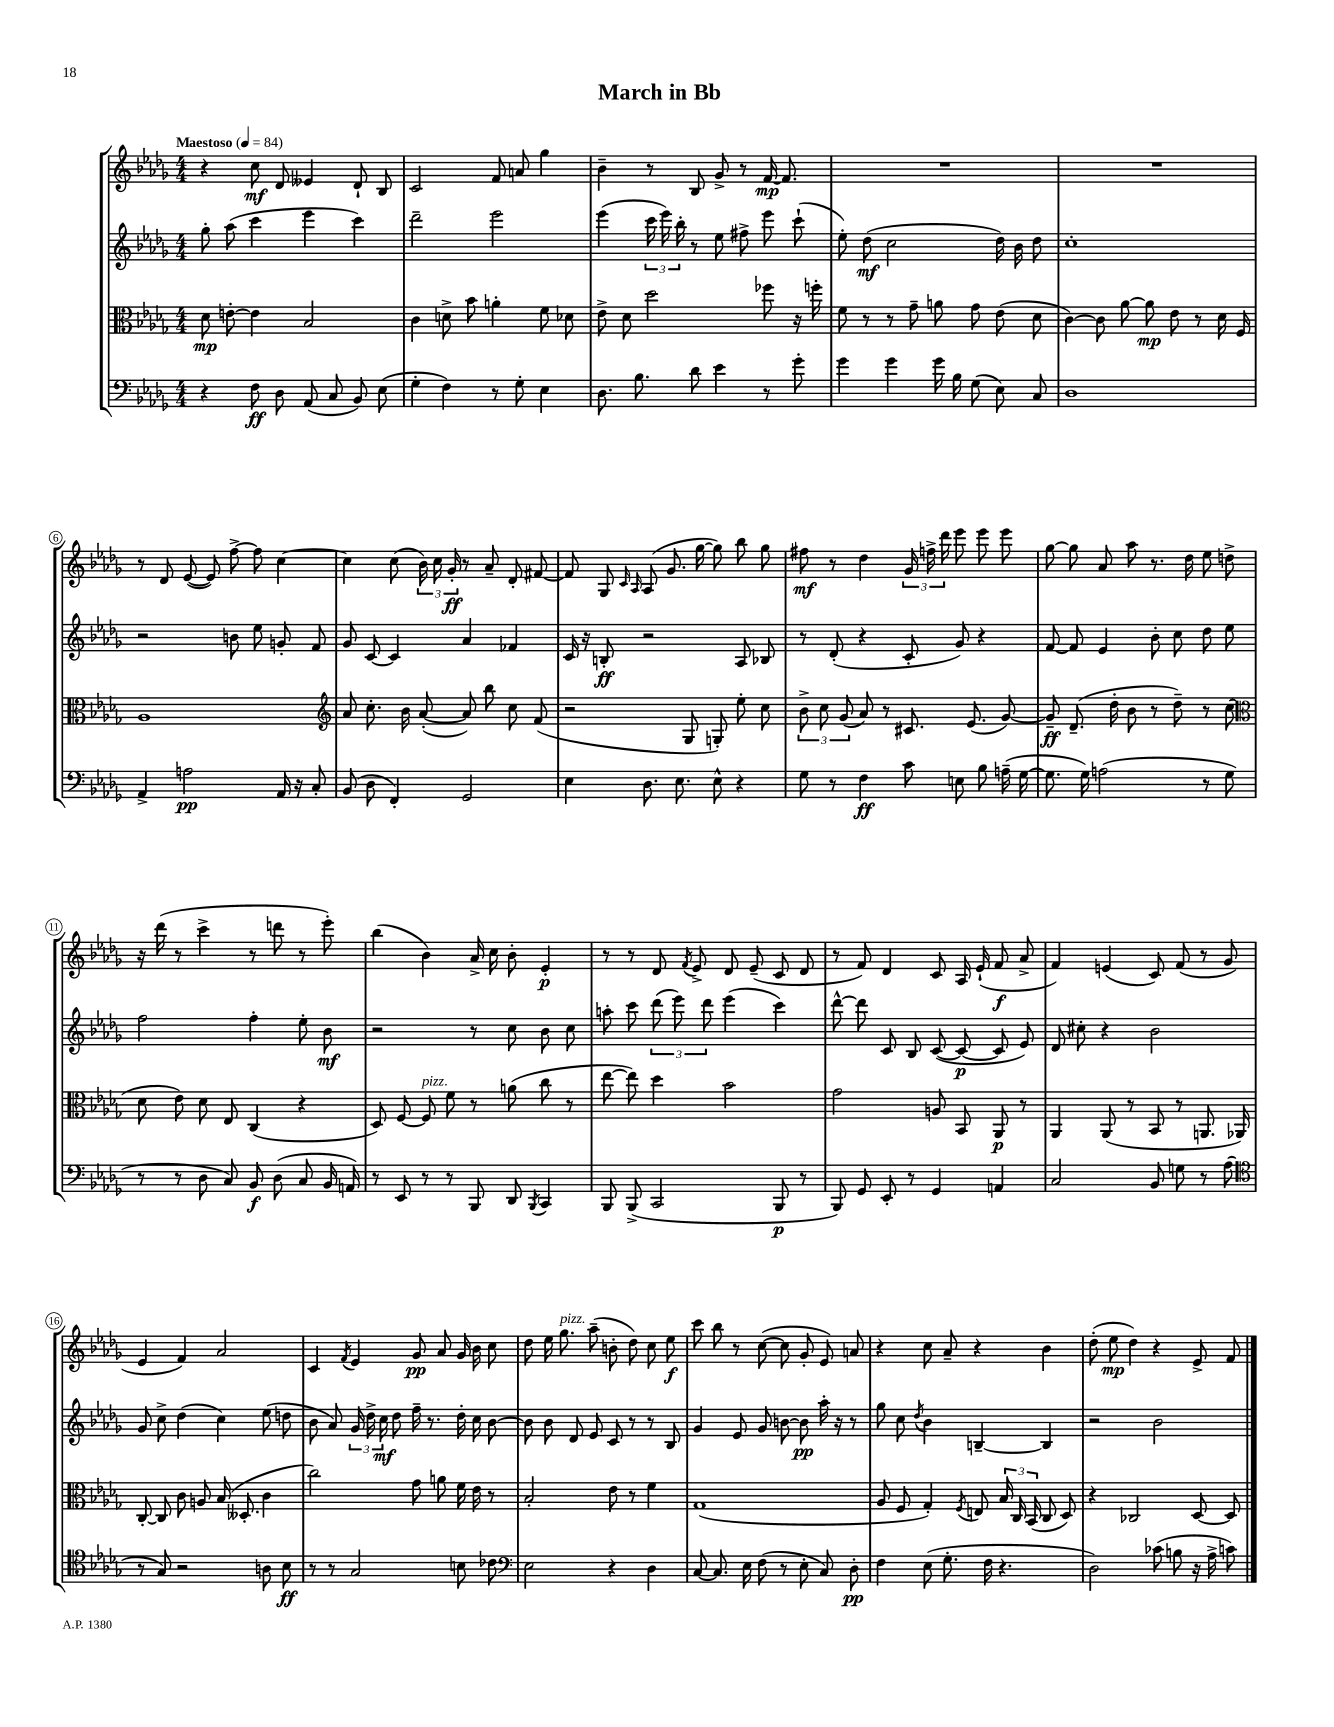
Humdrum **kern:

**kern	**kern	**kern	**kern
*staff4	*staff3	*staff2	*staff1
*clefF4	*clefC3	*clefG2	*clefG2
*k[b-e-a-d-g-]	*k[b-e-a-d-g-]	*k[b-e-a-d-g-]	*k[b-e-a-d-g-]
*M4/4	*M4/4	*M4/4	*M4/4
*MM84	*MM84	*MM84	*MM84
4r	8d-	8gg-'	4r
.	[8e'	(8aa-	.
8F	4e]	4ccc	8cc
8D-	.	.	8d-
(8AA-	2B-	4eee-	4e--
8C	.	.	.
8BB-)	.	4ccc)	8d-`
(8E-	.	.	8B-
=	=	=	=
4G-'	4c	2ddd-~	2c
4F)	8d^	.	.
.	8b-	.	.
8r	4a'	2eee-	8f
8G-'	.	.	8a
4E-	8f	.	4gg-
.	8d-	.	.
=	=	=	=
8.D-	8e-^	(4eee-	4b-~
.	8d-	.	.
8.B-	.	.	.
.	2dd-	24ccc	8r
.	.	24eee-)	.
.	.	24bb-'	.
8d-	.	8r	8B-
4e-	.	8ee-	8g-^
.	.	8ff#^	8r
8r	8ff-	8eee-	[16f
.	.	.	8.f]
8g-'	16r	(8ccc`	.
.	16ff'	.	.
=	=	=	=
4g-	8f	8ee-')	1r
.	8r	(8dd-	.
4g-	8r	2cc	.
.	8g-~	.	.
16g-	8a	.	.
16B-	.	.	.
(8G-	8g-	.	.
8E-)	(8e-	16dd-)	.
.	.	16b-	.
8C	8d-	8dd-	.
=	=	=	=
1D-	[4c)	1cc'	1r
.	8c]	.	.
.	[8a-	.	.
.	8a-]	.	.
.	8e-	.	.
.	8r	.	.
.	16d-	.	.
.	16F	.	.
=	=	=	=
4AA-^	1A-	2r	8r
.	.	.	8d-
2A	.	.	([8e-
.	.	.	8e-])
.	.	8b	[8ff^
.	.	8ee-	8ff]
16AA-	.	8g'	[4cc
16r	.	.	.
8C'	.	8f	.
=	=	=	=
*	*clefG2	*	*
(8BB-	8a-	8g-	4cc]
8D-	8.cc'	[8c	.
4FF')	.	4c]	(8cc
.	16b-	.	.
.	([8a-'	.	24b-)
.	.	.	24cc
.	.	.	24g-'
2GG-	8a-])	4a-	8r
.	8bb-	.	8a-~
.	8cc	4f-	8d-'
.	(8f	.	[8f#
=	=	=	=
4E-	2r	16c	8f#]
.	.	16r	.
.	.	8B'	8G-
.	.	.	16qqc
.	.	.	16qqA-
8.D-	.	2r	(8A-
.	.	.	8.g-
8.E-	.	.	.
.	8G-	.	.
.	.	.	[16gg-
8E-^^	8G')	.	8gg-])
4r	8ee-'	8A-	8bb-
.	8cc	8B-	8gg-
=	=	=	=
8G-	12b-^	8r	8ff#
.	12cc	.	.
8r	.	(8d-'	8r
.	(12g-	.	.
4F	8a-)	4r	4dd-
.	8r	.	.
8c	8.c#	8c'	24g-
.	.	.	24ff^
.	.	.	24ddd-
8E	.	8g-)	8eee-
.	(8.e-	.	.
8B-	.	4r	8eee-
(16A~	[8g-)	.	8eee-
[16G-	.	.	.
=	=	=	=
8.G-]	8g-~]	[8f	[8gg-
.	(8.d-~	8f]	8gg-]
16G-)	.	.	.
(2A	.	4e-	8a-
.	16dd-'	.	.
.	8b-	.	8aa-
.	8r	8b-'	8.r
.	8dd-~)	8cc	.
.	.	.	16dd-
8r	8r	8dd-	8ee-
8G-	(8cc	8ee-	8dd^
=	=	=	=
*	*clefC3	*	*
8r	8d-	2ff	16r
.	.	.	(16ddd-
8r	8e-)	.	8r
8D-	8d-	.	4ccc^
8C)	8E-	.	.
8BB-	(4C	4ff'	8r
(8D-	.	.	8ddd
8C	4r	8ee-'	8r
16BB-	.	8b-	8eee-')
16AA)	.	.	.
=	=	=	=
8r	8D-)	2r	(4bb-
8EE-	[8F	.	.
8r	8F]	.	4b-)
8r	8f	.	.
8BBB-	8r	8r	16a-^
.	.	.	16cc
8DD-	(8a	8cc	8b-'
8qBBB-	.	.	.
4CC	8cc	8b-	4e-'
.	8r	8cc	.
=	=	=	=
8BBB-	[8ee-	8aa'	8r
(8BBB-^	8ee-])	8ccc	8r
2CC	4dd-	(12ddd-	8d-
.	.	12eee-)	.
.	.	.	8qf
.	.	.	8e-^
.	.	12ddd-	.
.	2b-	(4eee-	8d-
.	.	.	(8e-~
8BBB-	.	4ccc)	8c
8r	.	.	8d-
=	=	=	=
8BBB-)	2g-	[8ddd-^^	8r
8GG-	.	8ddd-]	8f)
8EE-'	.	8c	4d-
8r	.	8B-	.
4GG-	8A	([8c	8c
.	8BB-	8c_	16A-
.	.	.	(16e-`
4AA	8AA-	8c]	8f
.	8r	8e-)	8a-^
=	=	=	=
2C	4AA-	8d-	4f)
.	.	8cc#'	.
.	(8AA-	4r	(4e
.	8r	.	.
8BB-	8BB-	2b-	8c)
8G	8r	.	(8f
8r	8.AA	.	8r
(8A-	.	.	8g-
.	16AA-)	.	.
=	=	=	=
*clefC4	*	*	*
8r	[8C'	8g-	4e-
8G-)	8C]	8cc^	.
2r	8c	(4dd-	4f)
.	8A	.	.
.	(16B-	4cc)	2a-
.	8.D--'	.	.
8A	4c	(8ee-	.
8B-	.	8dd	.
=	=	=	=
8r	2cc)	8b-	4c
8r	.	8a-)	.
.	.	.	8qf
2G-	.	24g-	4e-
.	.	24dd-^	.
.	.	24cc	.
.	.	8dd-	.
.	8g-	16ff~	8g-
.	.	8.r	.
.	8a	.	8a-
8B	16f	16dd-'	16g-
.	16e-	16cc	16b-
8c-	8r	[8b-	8cc
=	=	=	=
*clefF4	*	*	*
2E-	2B-'	8b-]	8dd-
.	.	8b-	16ee-
.	.	.	8.gg-
.	.	8d-	.
.	.	8e-	(8aa-~
4r	8e-	8c	8b'
.	8r	8r	8dd-)
4D-	4f	8r	8cc
.	.	8B-	8ee-
=	=	=	=
[8C	(1G-	4g-	8ccc
8.C]	.	.	8bb-
.	.	8e-	8r
16E-	.	.	.
(8F	.	8g-	([8cc
8r	.	[8b	8cc]
8E-'	.	8b]	8g-'
8C)	.	16aa-'	8e-)
.	.	16r	.
8D-'	.	8r	8a
=	=	=	=
4F	8A-	8gg-	4r
.	8F	8cc	.
.	.	8qdd-	.
(8E-	4G-')	4b-	8cc
8.G-'	.	.	8a-~
.	8qF	.	.
.	8E	[4B~	4r
16F	.	.	.
4.r	24B-	.	.
.	24C	.	.
.	(24BB-	.	.
.	8C	4B]	4b-
.	8D-)	.	.
=	=	=	=
2D-)	4r	2r	(8dd-'
.	.	.	8ee-
.	2C-	.	4dd-)
(8c-	.	2b-	4r
8B	.	.	.
16r	[8D-	.	8e-^
16A-^	.	.	.
8c)	8D-]	.	8f
==	==	==	==
*-	*-	*-	*-
